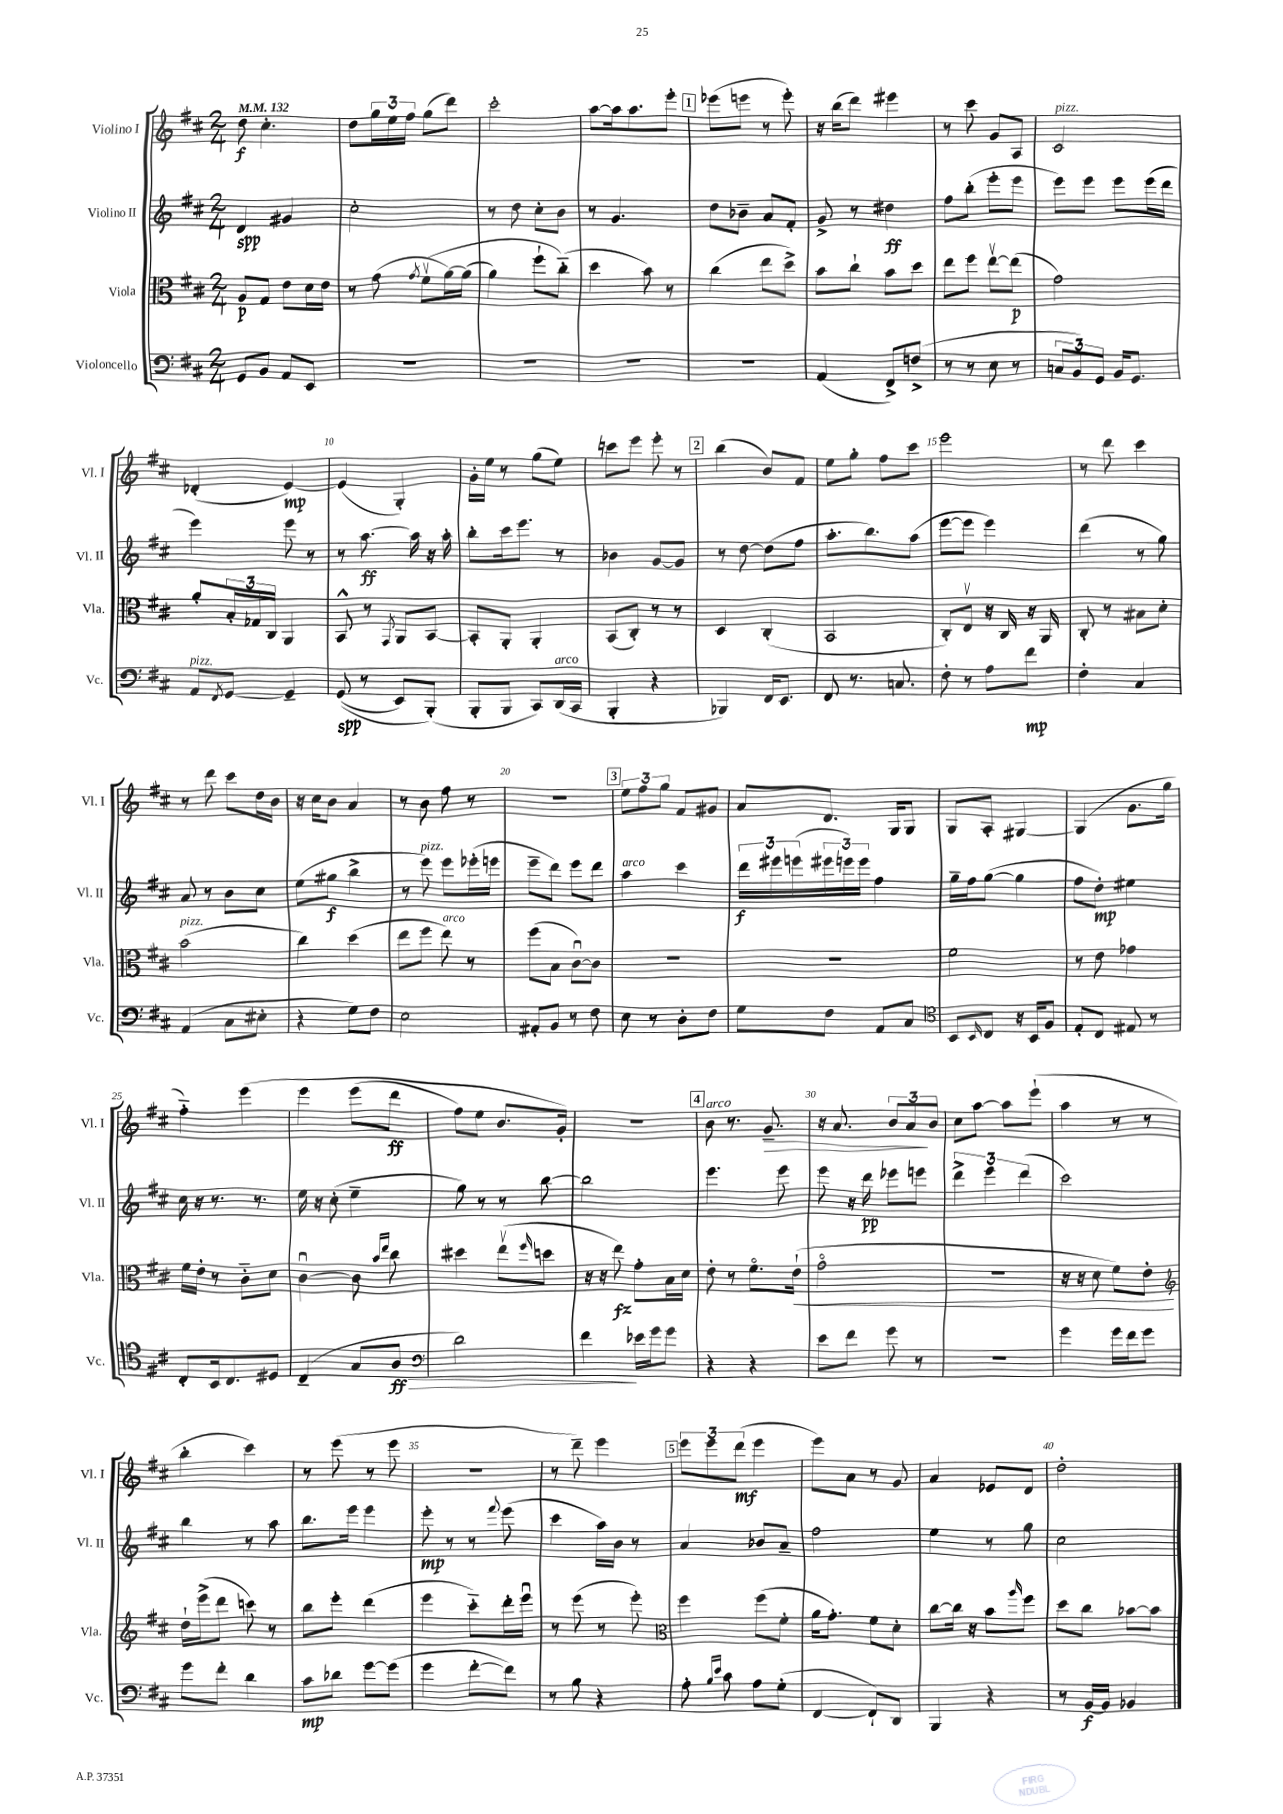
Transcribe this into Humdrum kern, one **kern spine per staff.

**kern	**dynam	**kern	**dynam	**kern	**dynam	**kern	**dynam
*part4	*part4	*part3	*part3	*part2	*part2	*part1	*part1
*staff4	*staff4	*staff3	*staff3	*staff2	*staff2	*staff1	*staff1
*I"Violoncello	*	*I"Viola	*	*I"Violino II	*	*I"Violino I	*
*I'Vc.	*	*I'Vla.	*	*I'Vl. II	*	*I'Vl. I	*
*clefF4	*	*clefC3	*	*clefG2	*	*clefG2	*
*k[f#c#]	*	*k[f#c#]	*	*k[f#c#]	*	*k[f#c#]	*
*M2/4	*	*M2/4	*	*M2/4	*	*M2/4	*
*MM132	*	*MM132	*	*MM132	*	*MM132	*
=1	=1	=1	=1	=1	=1	=1	=1
8GG/L	.	8A/L	p	4d/	spp	8dd\	f
8BB/J	.	8G/J	.	.	.	4.cc#'\	.
8AA/L	.	8e\L	.	4g#X/	.	.	.
8EE/J	.	16d\L	.	.	.	.	.
.	.	16e\JJ	.	.	.	.	.
=2	=2	=2	=2	=2	=2	=2	=2
2r	.	8r	.	2cc#'\	.	8dd\L	.
.	.	(8g\	.	.	.	24gg\L	.
.	.	.	.	.	.	24ee\	.
.	.	.	.	.	.	24ff#\JJ	.
.	.	8qg/	.	.	.	.	.
.	.	(8f#v\L	.	.	.	(8gg\L	.
.	.	[16a\L)	.	.	.	8ddd\J)	.
.	.	(16a\JJ]	.	.	.	.	.
=3	=3	=3	=3	=3	=3	=3	=3
2r	.	4a\)	.	8r	.	2ccc#'\	.
.	.	.	.	8dd\	.	.	.
.	.	8ff#`\L	.	8cc#'\L	.	.	.
.	.	(8cc#\J)	.	8b\J	.	.	.
=4	=4	=4	=4	=4	=4	=4	=4
2r	.	4dd\	.	8r	.	[8aa\L	.
.	.	.	.	4.g/	.	16aa\k]	.
.	.	.	.	.	.	8.aa\	.
.	.	8b\)	.	.	.	.	.
.	.	8r	.	.	.	8eee'\J	.
!!LO:REH:place=s1:t=1
=5	=5	=5	=5	=5	=5	=5	=5
2r	.	(4cc#\	.	8dd\L	.	(8eee-X\L	.
.	.	.	.	8b-X~\J	.	8eeen\J	.
.	.	8ee\L	.	8a/L	.	8r	.
.	.	8dd^\J)	.	8f#'/J	.	8eee'\)	.
=6	=6	=6	=6	=6	=6	=6	=6
(4AA/	.	8b\L	.	8g^/	.	16r	.
.	.	.	.	.	.	(16bb\KL	.
.	.	8cc#`\J	.	8r	.	8ddd\J)	.
8FF#^/L)	.	8b\L	.	4dd#X\	ff	4eee#X\	.
(8Fn^/J	.	8dd\J	.	.	.	.	.
=7	=7	=7	=7	=7	=7	=7	=7
8r	.	8ee\L	.	8ff#\L	.	8r	.
8r	.	8ff#\J	.	(8bb'\J	.	8ccc#\	.
8E\	.	[8eev\L	.	8eee'\L	.	8g/L	.
8r	.	(8ee\J]	p	8eee\J	.	8A/J	.
=8	=8	=8	=8	=8	=8	=8	=8
!	!	!	!	!	!	!LO:TX:a:i:t=pizz.	!
12Cn/L	.	2g\)	.	8eee\L)	.	2c#/	.
12BB/)	.	.	.	.	.	.	.
.	.	.	.	8eee\J	.	.	.
12GG/J	.	.	.	.	.	.	.
16BB/KL	.	.	.	8eee\L	.	.	.
8.GG/J	.	.	.	.	.	.	.
.	.	.	.	(16eee\L	.	.	.
.	.	.	.	16ddd\JJ	.	.	.
!!LO:LB:g=z
=9	=9	=9	=9	=9	=9	=9	=9
!LO:TX:a:i:t=pizz.	!	!	!	!	!	!	!
8AA/L	.	8a'/L	.	4eee\)	.	(4d-X'/	.
8qFF#/	.	.	.	.	.	.	.
[8GG/J	.	24B'/L	.	.	.	.	.
.	.	24G-X/	.	.	.	.	.
.	.	24C#/JJ	.	.	.	.	.
4GG~/]	.	4AA/	.	8eee\	.	[4e/)	mp
.	.	.	.	8r	.	.	.
=10	=10	=10	=10	=10	=10	=10	=10
((8GG/	spp	8BB^^/	.	8r	.	(4e/]	.
8r	.	8r	.	[8.aa\	ff	.	.
.	.	8qGG/	.	.	.	.	.
8EE/L)	.	8AA/L	.	.	.	4G'/)	.
.	.	.	.	16aa\]	.	.	.
(8BBB'/J)	.	[8BB/J	.	16r	.	.	.
.	.	.	.	16aa'\	.	.	.
=11	=11	=11	=11	=11	=11	=11	=11
8BBB'/L	.	8BB'/L]	.	8bb'\L	.	16g'\LL	.
.	.	.	.	.	.	16ee\JJ	.
8BBB/J	.	8AA'/J	.	16ccc#\k	.	8r	.
.	.	.	.	8.eee\J	.	.	.
8CC#/L)	.	4AA'/	.	.	.	(8gg\L	.
!LO:TX:a:i:t=arco	!	!	!	!	!	!	!
(16DD/L	.	.	.	8r	.	8ee\J)	.
16CC#/JJ	.	.	.	.	.	.	.
=12	=12	=12	=12	=12	=12	=12	=12
4BBB'/	.	(8BB/L	.	4b-X\	.	8cccn\L	.
.	.	8C#'/J)	.	.	.	8eee\J	.
4r	.	8r	.	[8g/L	.	8eee'\	.
.	.	8r	.	8g/J]	.	8r	.
!!LO:REH:place=s1:t=2
=13	=13	=13	=13	=13	=13	=13	=13
4BBB-X/)	.	4D/	.	8r	.	(4bb\	.
.	.	.	.	[8dd\	.	.	.
16FF#/KL	.	(4C#'/	.	(8dd\L]	.	8b/L)	.
8.EE/J	.	.	.	.	.	.	.
.	.	.	.	8ff#\J	.	8f#/J	.
=14	=14	=14	=14	=14	=14	=14	=14
8FF#/	.	2BB/	.	8.aa'\L	.	8ee\L	.
8.r	.	.	.	.	.	8gg'\J	.
.	.	.	.	8.bb\)	.	.	.
.	.	.	.	.	.	8ff#\L	.
8.Cn/	.	.	.	.	.	.	.
.	.	.	.	(8aa\J	.	8ccc#\J	.
=15	=15	=15	=15	=15	=15	=15	=15
8F#'\	.	8C#'/L)	.	[8eee\L	.	2eee\	.
8r	.	8Ev/J	.	8eee\J]	.	.	.
8A\L	.	16r	.	4eee\)	.	.	.
.	.	16C#/	.	.	.	.	.
8f#\J	mp	16r	.	.	.	.	.
.	.	16AA/	.	.	.	.	.
=16	=16	=16	=16	=16	=16	=16	=16
4F#'\	.	8C#'/	.	(4ddd\	.	8r	.
.	.	8r	.	.	.	8ddd\	.
4C#/	.	8B#X\L	.	8r	.	4ccc#\	.
.	.	8d'\J	.	8gg\)	.	.	.
!!LO:LB:g=z
=17	=17	=17	=17	=17	=17	=17	=17
!	!	!LO:TX:a:i:t=pizz.	!	!	!	!	!
(4AA/	.	(2b\	.	8a/	.	8r	.
.	.	.	.	8r	.	8ddd\	.
8C#\L	.	.	.	8b\L	.	8ccc#\L	.
8E#X'\J	.	.	.	8cc#\J	.	16dd\L	.
.	.	.	.	.	.	16b\JJ	.
=18	=18	=18	=18	=18	=18	=18	=18
4r	.	4cc#\)	.	(8ee\L	.	16r	.
.	.	.	.	.	.	16cc#\KL	.
.	.	.	.	8gg#X\J	f	8b\J	.
8G\L)	.	(4dd\	.	4bb^\	.	4a/	.
8F#\J	.	.	.	.	.	.	.
=19	=19	=19	=19	=19	=19	=19	=19
2E\	.	8ee\L	.	8r	.	8r	.
!	!	!	!	!LO:TX:a:i:t=pizz.	!	!	!
.	.	8ff#\J	.	8eee\)	.	8b\	.
!	!	!LO:TX:a:i:t=arco	!	!	!	!	!
.	.	8ee\)	.	8eee\L	.	8ff#\	.
.	.	8r	.	(16eee-X'\L	.	8r	.
.	.	.	.	16eeen\JJ	.	.	.
=20	=20	=20	=20	=20	=20	=20	=20
8AA#X'/L	.	(8ff#\L	.	8eee~\L	.	2r	.
8BB/J	.	8B\J	.	8ddd\J)	.	.	.
8r	.	[8c#u\L)	.	8eee\L	.	.	.
8F#\	.	8c#\J]	.	8ddd\J	.	.	.
!!LO:REH:place=s1:t=3
=21	=21	=21	=21	=21	=21	=21	=21
!	!	!	!	!LO:TX:a:i:t=arco	!	!	!
8E\	.	2r	.	4aa\	.	12ee\L	.
.	.	.	.	.	.	12ff#\	.
8r	.	.	.	.	.	.	.
.	.	.	.	.	.	12gg\J	.
8D'\L	.	.	.	4ccc#\	.	8f#/L	.
8F#\J	.	.	.	.	.	8g#X/J	.
=22	=22	=22	=22	=22	=22	=22	=22
8G\L	.	2r	.	24ddd\LL	f	8a/L	.
.	.	.	.	24eee#X\	.	.	.
.	.	.	.	(24eeen\	.	.	.
8F#\J	.	.	.	24eee#X\	.	8.d/J	.
.	.	.	.	24eeen\)	.	.	.
.	.	.	.	24eee\JJ	.	.	.
8AA/L	.	.	.	4ff#\	.	.	.
.	.	.	.	.	.	16G/KL	.
8C#/J	.	.	.	.	.	8G/J	.
=23	=23	=23	=23	=23	=23	=23	=23
*clefC4	*	*	*	*	*	*	*
8BB/L	.	2f#\	.	16gg~\LL	.	8G/L	.
.	.	.	.	16ff#\J	.	.	.
16qqBB/	.	.	.	.	.	.	.
8C#/J	.	.	.	([8gg\J	.	8A'/J	.
16r	.	.	.	4gg\]	.	[4G#X/	.
16BB/KL	.	.	.	.	.	.	.
8F#/J	.	.	.	.	.	.	.
=24	=24	=24	=24	=24	=24	=24	=24
8E'/L	.	8r	.	8ff#\L	.	(4G#/]	.
8C#/J	.	8e\	.	8dd'\J)	mp	.	.
8E#X/	.	4g-X\	.	4ee#X\	.	8.g\L	.
8r	.	.	.	.	.	.	.
.	.	.	.	.	.	16gg\Jk	.
!!LO:LB:g=z
=25	=25	=25	=25	=25	=25	=25	=25
8C#'/L	.	16f#\LL	.	16cc#\	.	4ff#\)	.
.	.	16e'\JJ	.	16r	.	.	.
16BB/k	.	8r	.	8.r	.	.	.
8.C#/	.	.	.	.	.	.	.
.	.	8c#\L	.	.	.	(4eee\	.
.	.	.	.	8.r	.	.	.
8D#X/J	.	8d\J	.	.	.	.	.
=26	=26	=26	=26	=26	=26	=26	=26
(4C#~/	.	[4c#u\	.	16ee\	.	4eee\	.
.	.	.	.	16r	.	.	.
.	.	.	.	(8cc#'\	.	.	.
8G/L	.	8c#\]	.	4ee~\	.	(8eee\L	.
.	.	16qqb/LL	.	.	.	.	.
.	.	16qqee/JJ	.	.	.	.	.
!	!LO:HP:b	!	!	!	!	!	!
8A/J	> ff	8cc#\	.	.	.	8ddd\J	ff
=27	=27	=27	=27	=27	=27	=27	=27
*clefF4	*	*	*	*	*	*	*
2d\)	.	4dd#X\	.	8gg\)	.	8ff#\L)	.
.	.	.	.	8r	.	8ee\J	.
.	.	(8eev\L	.	8r	.	8.b/L	.
.	.	16qqff#/	.	.	.	.	.
.	.	8ddn\J	.	[8bb\	.	.	.
.	.	.	.	.	.	16g'/Jk)	.
=28	=28	=28	=28	=28	=28	=28	=28
4f#\	.	16r	.	2bb\]	.	2r	.
.	.	16r	.	.	.	.	.
.	.	8ee\)	fz	.	.	.	.
16e-X\LL	]	8g'\L	.	.	.	.	.
16g\J	.	.	.	.	.	.	.
8g\J	.	16B\L	.	.	.	.	.
.	.	16d\JJ	.	.	.	.	.
!!LO:REH:place=s1:t=4
=29	=29	=29	=29	=29	=29	=29	=29
!	!	!	!	!	!	!LO:TX:a:i:t=arco	!
4r	.	8e'\	.	4.eee\	.	8b\	.
.	.	8r	.	.	.	8.r	.
4r	.	8.f#\L	.	.	.	.	.
!	!	!	!	!	!	!	!LO:HP:b
.	.	.	.	.	.	8.g~/	>
.	.	.	.	8eee\	.	.	.
!	!	!	!LO:HP:b	!	!	!	!
.	.	(16e`\Jk	<	.	.	.	.
=30	=30	=30	=30	=30	=30	=30	=30
8e\L	.	2g\	.	8eee\	.	16r	.
.	.	.	.	.	.	8.a/	.
8f#\J	.	.	.	16r	.	.	.
.	.	.	.	16ddd\	pp	.	.
8g\	.	.	.	8eee-X\L	.	12b/L	.
.	.	.	.	.	.	12a/	.
8r	.	.	.	8eeen\J	.	.	.
.	.	.	.	.	.	12b/J	]
=31	=31	=31	=31	=31	=31	=31	=31
2r	.	2r	.	6ddd^\	.	8cc#\L	.
.	.	.	.	.	.	[8aa\J	.
.	.	.	.	6eee\	.	.	.
.	.	.	.	.	.	8aa\L]	.
.	.	.	.	(6ddd\	.	.	.
.	.	.	.	.	.	(8eee`\J	.
=32	=32	=32	=32	=32	=32	=32	=32
4g\	.	16r	.	2ccc#\)	.	4aa\	.
.	.	16r	.	.	.	.	.
.	.	8d\	.	.	.	.	.
16g\LL	.	8f#\L)	.	.	.	8r	.
16f#\J	.	.	.	.	.	.	.
8g\J	.	8e'\J	.	.	.	8r	.
.	.	.	[	.	.	.	.
!!LO:LB:g=z
=33	=33	=33	=33	=33	=33	=33	=33
*	*	*clefG2	*	*	*	*	*
8g\L	.	16dd`\LL	.	4bb\	.	4bb'\	.
.	.	(16eee^\J	.	.	.	.	.
8f#'\J	.	8ddd\J	.	.	.	.	.
4d\	.	8cccn\)	.	8r	.	4ccc#\)	.
.	.	8r	.	8aa\	.	.	.
=34	=34	=34	=34	=34	=34	=34	=34
8c#\L	mp	8bb\L	.	8.bb\L	.	8r	.
8d-X\J	.	8eee'\J	.	.	.	(8eee\	.
.	.	.	.	16eee\Jk	.	.	.
[8g\L	.	(4ddd\	.	4eee\	.	8r	.
(8g\J]	.	.	.	.	.	8eee\	.
=35	=35	=35	=35	=35	=35	=35	=35
4g\	.	4eee\	.	8eee'\	mp	2r	.
.	.	.	.	8r	.	.	.
[8f#'\L	.	8ccc#\L)	.	8r	.	.	.
.	.	.	.	8qqfff#/	.	.	.
8f#\J])	.	16ddd'\L	.	(8eee\	.	.	.
.	.	16eeeu\JJ	.	.	.	.	.
=36	=36	=36	=36	=36	=36	=36	=36
8r	.	8r	.	4ccc#\	.	8r	.
8B\	.	(8eee\	.	.	.	8ddd~\)	.
4r	.	8r	.	16aa\LL)	.	4eee\	.
.	.	.	.	16b\JJ	.	.	.
.	.	8eee'\)	.	8r	.	.	.
!!LO:REH:place=s1:t=5
=37	=37	=37	=37	=37	=37	=37	=37
*	*	*clefC3	*	*	*	*	*
8A'\	.	4ff#\	.	4a/	.	12eee\L	.
.	.	.	.	.	.	12eee\	.
16qqB/LL	.	.	.	.	.	.	.
16qqe/JJ	.	.	.	.	.	.	.
8c#\	.	.	.	.	.	.	.
.	.	.	.	.	.	(12ddd\J	mf
8A\L	.	(8ff#\L	.	8b-X/L	.	4eee\	.
(8G'\J	.	8f#'\J	.	8a~/J	.	.	.
=38	=38	=38	=38	=38	=38	=38	=38
[4FF#/	.	16a\KL	.	2ff#\	.	8eee\L)	.
.	.	8.g'\J)	.	.	.	.	.
.	.	.	.	.	.	8a\J	.
8FF#`/L])	.	8f#\L	.	.	.	8r	.
8DD/J	.	8d'\J	.	.	.	8g/	.
=39	=39	=39	=39	=39	=39	=39	=39
4BBB/	.	[8cc#\L	.	4ee\	.	4a/	.
.	.	16cc#\Jk]	.	.	.	.	.
.	.	16r	.	.	.	.	.
4r	.	8b\L	.	8r	.	8e-X/L	.
.	.	16qqaa/	.	.	.	.	.
.	.	8ff#\J	.	8gg\	.	8d/J	.
=40	=40	=40	=40	=40	=40	=40	=40
8r	.	8dd\L	.	2cc#\	.	2dd'\	.
[16BB/LL	f	8cc#\J	.	.	.	.	.
16BB/JJ]	.	.	.	.	.	.	.
4BB-X/	.	[8b-X\L	.	.	.	.	.
.	.	8b-\J]	.	.	.	.	.
==	==	==	==	==	==	==	==
*-	*-	*-	*-	*-	*-	*-	*-
